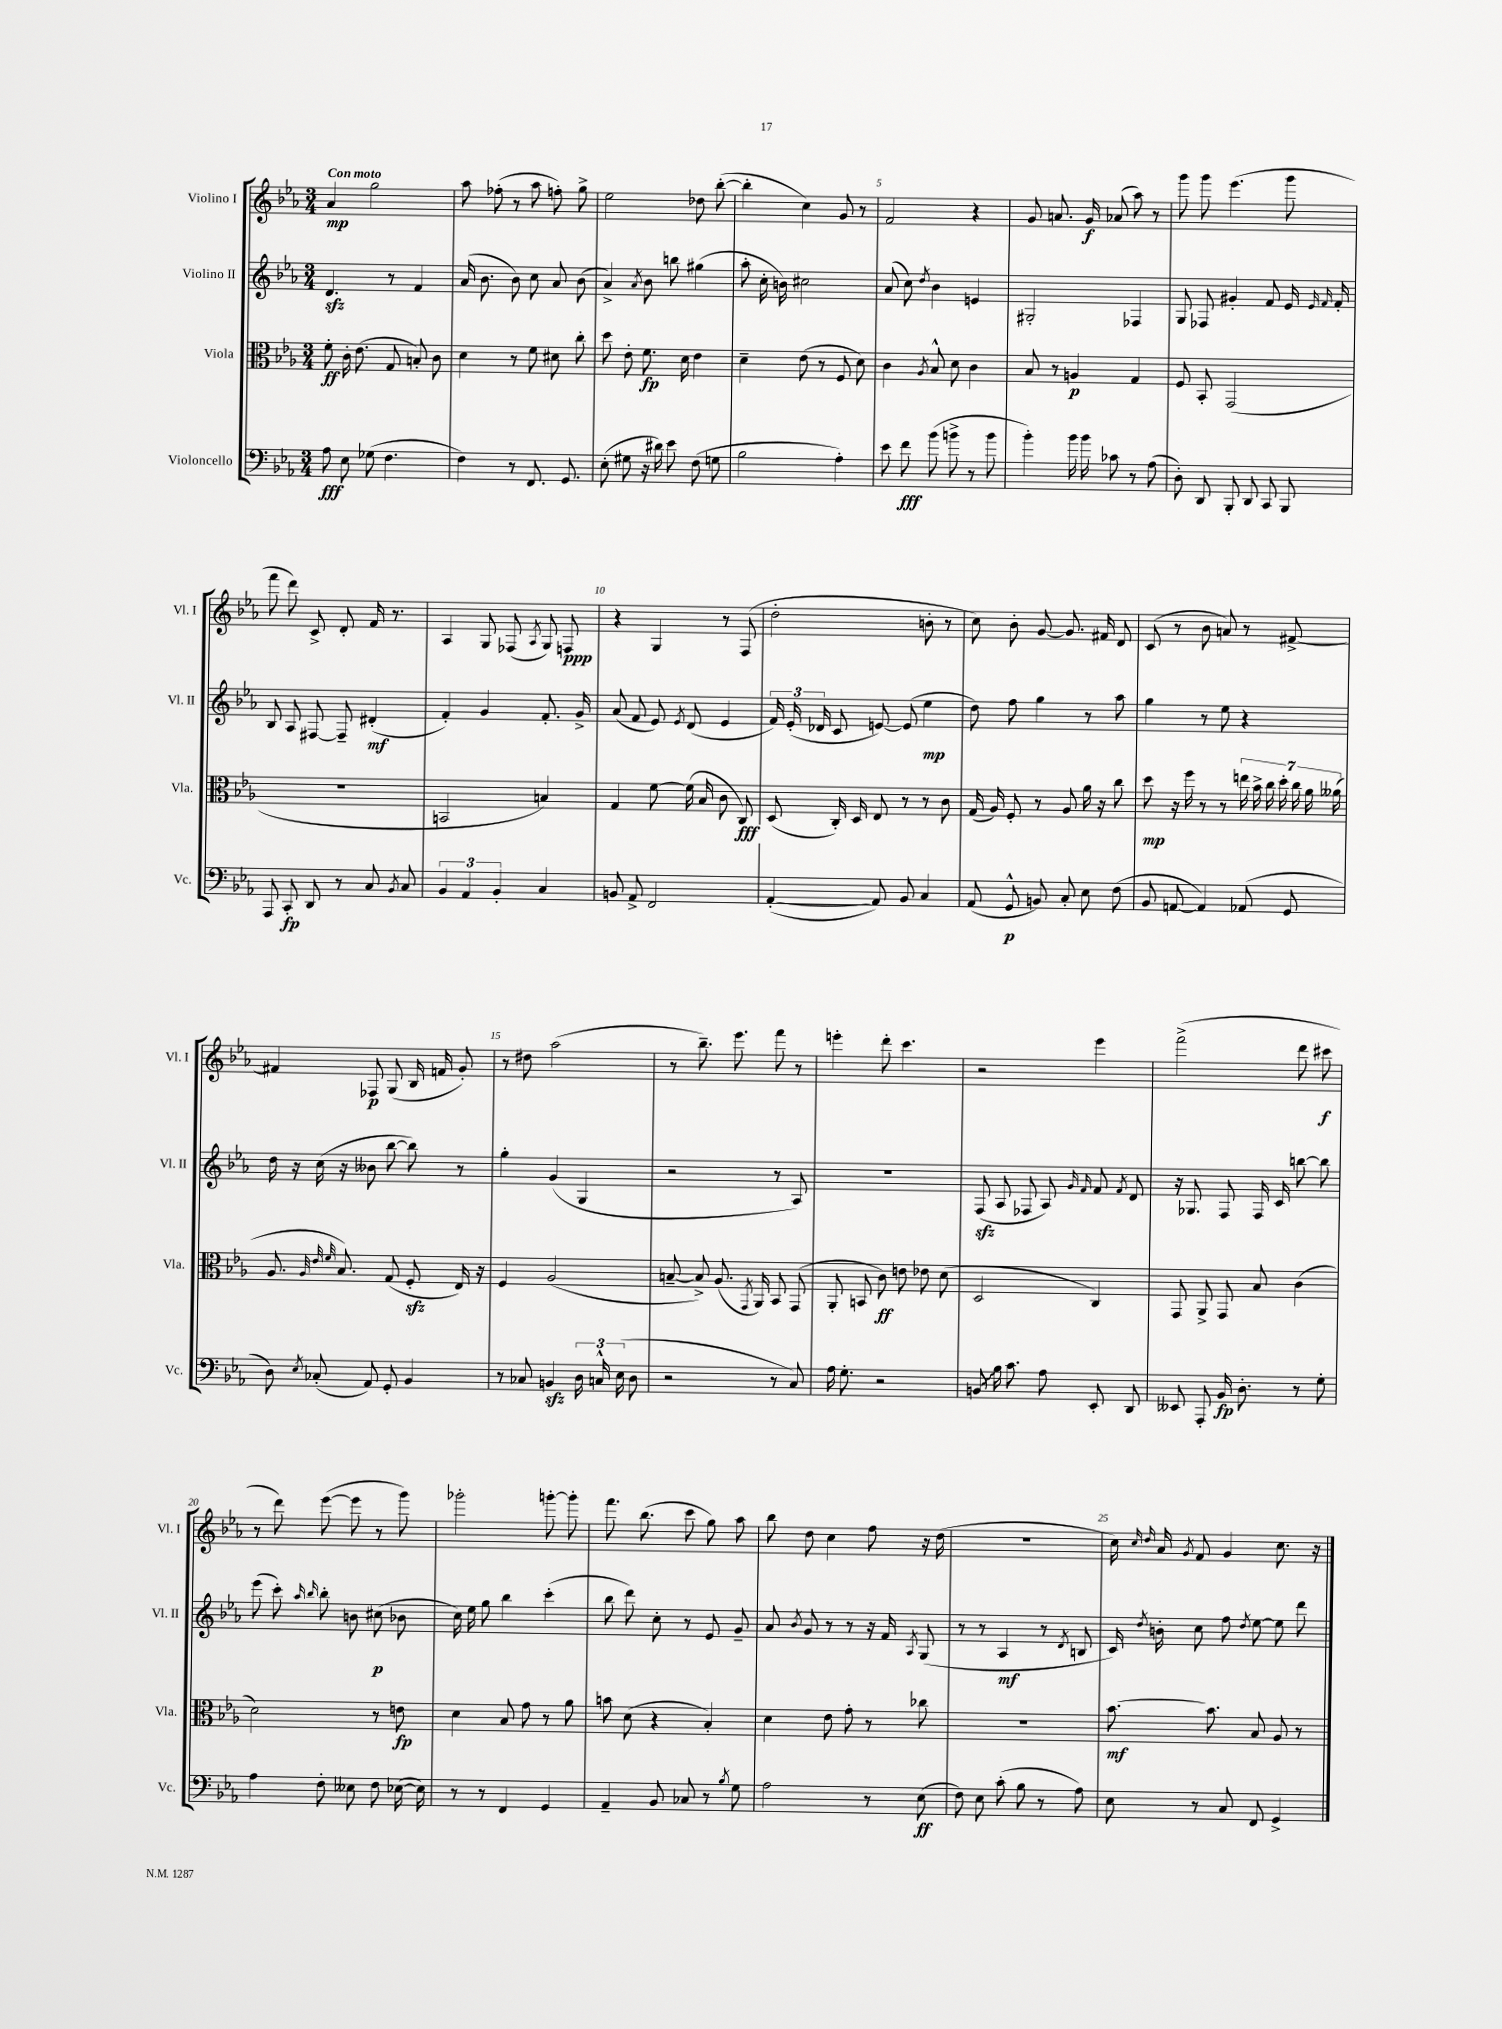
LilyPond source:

<<
\new StaffGroup <<
\new Staff = "s0" \with { instrumentName = "Violino I" shortInstrumentName = "Vl. I" } {
    \clef treble \key ees \major \numericTimeSignature \time 3/4 \tempo "Con moto"
    \autoBeamOff aes'4\mp g''2 |
    aes''8 fes''8-.( r8 aes''8 f''8-.) g''8-> |
    ees''2 des''8 bes''8~-.( |
    bes''4-. c''4) g'8 r8 |
    f'2 r4 |
    g'8 a'8. g'16\f aes'8( aes''8) r8 |
    g'''8 g'''8 ees'''4.( g'''8 |
    f'''8 d'''8) c'8-> d'8-. f'16 r8. |
    aes4 g8 fes8( \acciaccatura { aes8 } g8) f8\ppp |
    r4 g4 r8 f8( |
    d''2-. b'8-. r8 |
    c''8) bes'8-. g'8~ g'8. fis'16 d'8 |
    c'8( r8 bes'8 a'8) r8 fis'8~-> |
    fis'4 fes8\p g8( bes16 f'16 g'8-.) |
    r8 dis''8 aes''2( |
    r8 bes''8.--) ees'''8. f'''8 r8 |
    e'''4-. d'''8-. c'''4. |
    r2 ees'''4 |
    f'''2->( d'''8 cis'''8\f |
    r8 d'''8) ees'''8~( ees'''8 r8 g'''8) |
    ges'''2-. g'''8~-. g'''8-. |
    f'''8. bes''8.( c'''8 g''8) aes''8 |
    bes''8 d''8 c''4 f''8 r16 d''16( |
    R2. |
    c''16) \grace { c''16 d''16 } aes'16 \acciaccatura { g'8 } f'8 g'4 c''8. r16 \bar "|." |
}
\new Staff = "s1" \with { instrumentName = "Violino II" shortInstrumentName = "Vl. II" } {
    \clef treble \key ees \major \numericTimeSignature \time 3/4
    \autoBeamOff d'4.\sfz r8 f'4 |
    aes'16( bes'8. bes'8) c''8 aes'8 bes'8( |
    aes'4->) \acciaccatura { aes'8 } bes'8 b''8 gis''4( |
    aes''8-. c''16-. b'16) cis''2 |
    aes'8( c''8) \acciaccatura { d''8 } bes'4 e'4 |
    gis2-. fes4 |
    g8 fes8 gis'4-. f'8 ees'16 \grace { ees'16 f'16 } f'16-. |
    bes8 aes8 fis8~ fis8-- dis'4-.\mf( |
    f'4-.) g'4 f'8.-. g'16-> |
    aes'8( f'8 ees'8) \acciaccatura { ees'8 } d'8( ees'4 |
    \tuplet 3/2 { f'16) ees'16-.( des'16 } c'8 e'8~) e'8( ees''4\mp |
    d''8) f''8 g''4 r8 aes''8 |
    g''4 r8 ees''8 r4 |
    d''16 r16 c''16( r16 beses'8 bes''8~ bes''8) r8 |
    g''4-. g'4( g4 |
    r2 r8 aes8) |
    R2. |
    f8\sfz( aes8 fes8 aes8) \grace { g'16 f'16 } f'8 \acciaccatura { f'8 } d'8 |
    r16 ges8. f8 f16 c'16 b''8~ b''8 |
    ees'''8( c'''8-.) \grace { aes''16 bes''16 } bes''8-. b'8 cis''8\p( bes'8 |
    c''16) ees''16 g''8 bes''4 c'''4-.( |
    bes''8 d'''8) c''8-. r8 ees'8 g'8-- |
    aes'8 \acciaccatura { bes'8 } g'8 r8 r8 r16 f'16 \acciaccatura { aes8 } g8( |
    r8 r8 aes4\mf r8 \acciaccatura { d'8 } b8 |
    c'16) \acciaccatura { d''8 } b'16-. c''8 f''8 \acciaccatura { d''8 } ees''8~ ees''8 d'''8 \bar "|." |
}
\new Staff = "s2" \with { instrumentName = "Viola" shortInstrumentName = "Vla." } {
    \clef alto \key ees \major \numericTimeSignature \time 3/4
    \autoBeamOff f'8-.\ff c'16-. ees'8.( g8 b8-.) c'8 |
    d'4 r8 f'8 dis'8 c''8-. |
    d''8 ees'8-. f'8.\fp d'16 ees'4 |
    d'4-- ees'8( r8 f8 d'8) |
    c'4 \acciaccatura { aes8 } bes8-^ d'8 c'4 |
    bes8 r8 a4\p g4 |
    f8 bes,8-. g,2( |
    R2. |
    b,2 b4) |
    g4 f'8~ f'16( bes16 c'8 c8\fff) |
    d8( c16-.) d16 ees8 r8 r8 c'8 |
    g16( aes16) f8-. r8 aes8 aes'16 r16 c''8 |
    d''8\mp r16 f''16 r8 r8 \tuplet 7/4 { e''16 bes'16-> c''16 d''16-. c''16 aes'16 aeses'16( } |
    aes8. \grace { aes32 ees'32 f'32 } bes8.) g8( f8-.\sfz ees16) r16 |
    f4 aes2( |
    b8~-- b8->) aes8.( \acciaccatura { g,8 } aes,16) bes,8 g,8( |
    aes,8-. b,8 c'8\ff) e'8 ees'8 d'8( |
    d2 c4) |
    g,8 aes,8-> g,8 bes8 c'4( |
    d'2) r8 e'8\fp |
    d'4 bes8 g'8 r8 aes'8 |
    b'8 d'8( r4 bes4-.) |
    d'4 ees'8 g'8-. r8 ces''8 |
    R2. |
    bes'8.~\mf bes'8. bes8 aes8 r8 \bar "|." |
}
\new Staff = "s3" \with { instrumentName = "Violoncello" shortInstrumentName = "Vc." } {
    \clef bass \key ees \major \numericTimeSignature \time 3/4
    \autoBeamOff aes8\fff ees8 ges8( f4. |
    f4) r8 f,8. g,8. |
    ees8-.( gis8 r16 dis'16) ees'8 f8( g8 |
    bes2 aes4-.) |
    ees'8 f'8\fff bes'8( b'8-> r8 b'8 |
    bes'4-.) bes'16 bes'16 ces'8 r8 aes8( |
    d8-.) d,8 bes,,8-. d,8 c,8 bes,,8 |
    aes,,8 c,8-.\fp d,8 r8 c8 \acciaccatura { bes,8 } c8 |
    \tuplet 3/2 { bes,4 aes,4 bes,4-. } c4 |
    b,8 aes,8-> f,2 |
    aes,4~-.( aes,8) bes,8 c4 |
    aes,8( g,8-^\p b,8) c8-. ees8 f8( |
    bes,8 a,8~ a,4) aes,8( g,8 |
    d8) \acciaccatura { ees8 } ces8-.( aes,8) g,8-. bes,4 |
    r8 ces8 b,4\sfz \tuplet 3/2 { d16 c16-^ ees16( } d8 |
    r2 r8 c8) |
    aes16 g8.-. r2 |
    \once \override Glissando.style = #'zigzag b,8\glissando bes16 c'8. aes8 ees,8-. d,8 |
    eeses,8 aes,,8-. bes,16\fp d8.-. r8 g8-. |
    aes4 f8-. eeses8 f8 ees16~( ees16) |
    r8 r8 f,4 g,4 |
    aes,4-- bes,8 ces8 r8 \acciaccatura { bes8 } g8 |
    aes2 r8 ees8\ff( |
    f8) ees8 c'8-.( bes8 r8 aes8) |
    ees8 r8 c8 f,8 g,4-> \bar "|." |
}
>>
>>
\layout { \context { \Score \override BarNumber.break-visibility = ##(#f #t #t) barNumberVisibility = #(every-nth-bar-number-visible 5) } }
